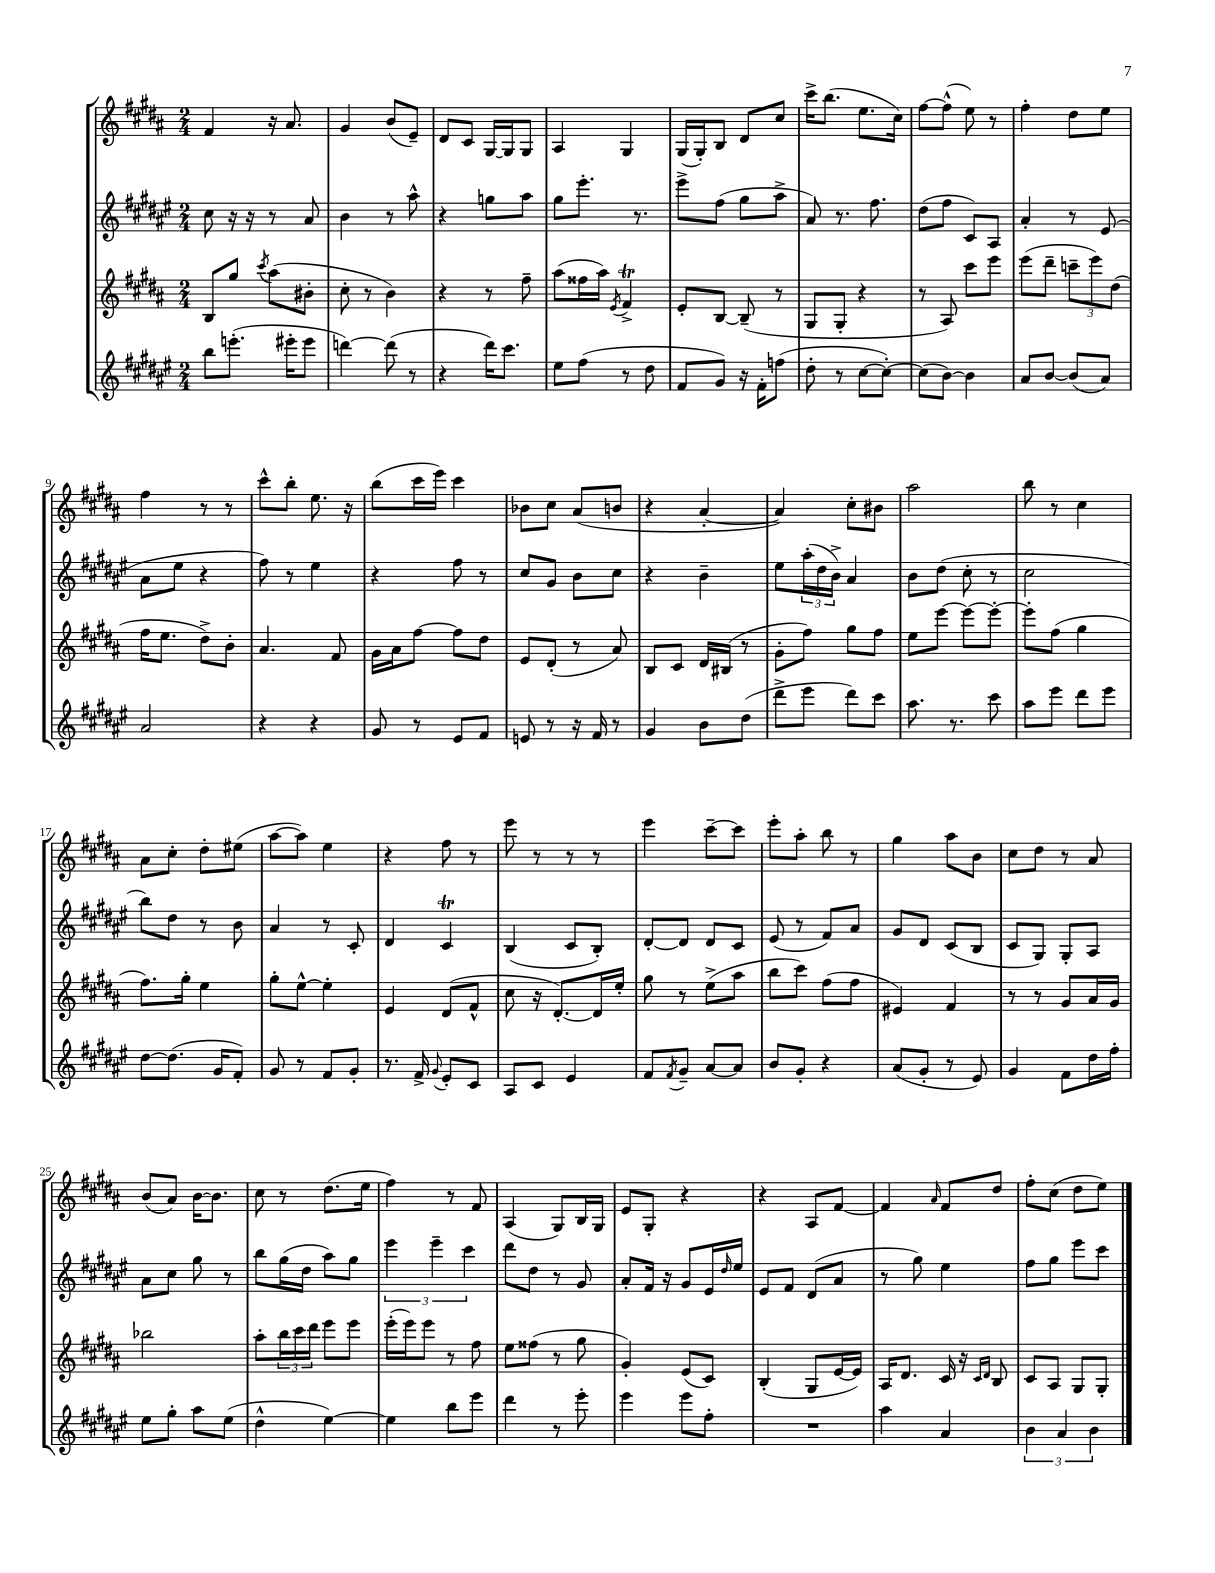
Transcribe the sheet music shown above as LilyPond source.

<<
\new StaffGroup <<
\new Staff = "s0" {
    \clef treble \key b \major \numericTimeSignature \time 2/4
    fis'4 r16 ais'8. |
    gis'4 b'8( e'8--) |
    dis'8 cis'8 gis16~ gis16 gis8 |
    ais4 gis4 |
    gis16( gis16-.) b8 dis'8 cis''8 |
    cis'''16-> b''8.( e''8. cis''16) |
    fis''8~ fis''8-^( e''8) r8 |
    fis''4-. dis''8 e''8 |
    fis''4 r8 r8 |
    cis'''8-^ b''8-. e''8. r16 |
    b''8( cis'''16 e'''16) cis'''4 |
    bes'8 cis''8 ais'8( b'8 |
    r4 ais'4~-. |
    ais'4) cis''8-. bis'8 |
    ais''2 |
    b''8 r8 cis''4 |
    ais'8 cis''8-. dis''8-. eis''8( |
    ais''8~ ais''8) e''4 |
    r4 fis''8 r8 |
    e'''8 r8 r8 r8 |
    e'''4 cis'''8~-- cis'''8 |
    e'''8-. ais''8-. b''8 r8 |
    gis''4 ais''8 b'8 |
    cis''8 dis''8 r8 ais'8 |
    b'8( ais'8) b'16~ b'8. |
    cis''8 r8 dis''8.( e''16 |
    fis''4) r8 fis'8 |
    ais4( gis8) b16 gis16 |
    e'8 gis8-. r4 |
    r4 ais8 fis'8~ |
    fis'4 \grace { ais'16 } fis'8 dis''8 |
    fis''8-. cis''8( dis''8 e''8) \bar "|." |
}
\new Staff = "s1" {
    \clef treble \key fis \major \numericTimeSignature \time 2/4
    cis''8 r16 r16 r8 ais'8 |
    b'4 r8 ais''8-^ |
    r4 g''8 ais''8 |
    gis''8 eis'''8.-. r8. |
    eis'''8-> fis''8( gis''8 ais''8-> |
    ais'8) r8. fis''8. |
    dis''8( fis''8 cis'8) ais8 |
    ais'4-. r8 eis'8( |
    ais'8 eis''8 r4 |
    fis''8) r8 eis''4 |
    r4 fis''8 r8 |
    cis''8 gis'8 b'8 cis''8 |
    r4 b'4-- |
    eis''8 \tuplet 3/2 { ais''16-.( dis''16 b'16->) } ais'4 |
    b'8 dis''8( cis''8-. r8 |
    cis''2 |
    b''8) dis''8 r8 b'8 |
    ais'4 r8 cis'8-. |
    dis'4 cis'4\trill |
    b4( cis'8 b8-.) |
    dis'8~-. dis'8 dis'8 cis'8 |
    eis'8( r8 fis'8) ais'8 |
    gis'8 dis'8 cis'8( b8 |
    cis'8 gis8) gis8-. ais8 |
    ais'8 cis''8 gis''8 r8 |
    b''8 gis''16( dis''16 ais''8) gis''8 |
    \tuplet 3/2 { eis'''4 eis'''4-- cis'''4 } |
    dis'''8 dis''8 r8 gis'8 |
    ais'8-. fis'16 r16 gis'8 eis'16 \grace { dis''16 } eis''16 |
    eis'8 fis'8 dis'8( ais'8 |
    r8 gis''8) eis''4 |
    fis''8 gis''8 eis'''8 cis'''8 \bar "|." |
}
\new Staff = "s2" {
    \clef treble \key b \major \numericTimeSignature \time 2/4
    b8 gis''8 \acciaccatura { cis'''8 } ais''8( bis'8-. |
    cis''8-. r8 b'4) |
    r4 r8 fis''8-- |
    ais''8( fisis''16 ais''16) \acciaccatura { e'8 } fis'4->\trill |
    e'8-. b8~ b8--( r8 |
    gis8 gis8-. r4 |
    r8 ais8) cis'''8 e'''8 |
    e'''8( dis'''8-- \tuplet 3/2 { c'''8-- e'''8) dis''8( } |
    fis''16 e''8. dis''8->) b'8-. |
    ais'4. fis'8 |
    gis'16 ais'16 fis''8~ fis''8 dis''8 |
    e'8 dis'8-.( r8 ais'8) |
    b8 cis'8 dis'16 bis16( r8 |
    gis'8-. fis''8) gis''8 fis''8 |
    e''8 e'''8~ e'''8~ e'''8~-. |
    e'''8-. fis''8( gis''4 |
    fis''8.) gis''16-. e''4 |
    gis''8-. e''8~-^ e''4-. |
    e'4 dis'8( fis'8-^ |
    cis''8 r16 dis'8.~-.) dis'16 e''16-. |
    gis''8 r8 e''8->( ais''8 |
    b''8 cis'''8) fis''8( fis''8 |
    eis'4) fis'4 |
    r8 r8 gis'8 ais'16 gis'16 |
    bes''2 |
    ais''8-. \tuplet 3/2 { b''16 cis'''16 dis'''16 } e'''8 e'''8 |
    e'''16-.( e'''16) e'''8 r8 fis''8 |
    e''8 fisis''8( r8 gis''8 |
    gis'4-.) e'8( cis'8) |
    b4-.( gis8 e'16~ e'16) |
    ais16 dis'8. cis'16 r16 \grace { cis'16 dis'16 } b8 |
    cis'8 ais8 gis8 gis8-. \bar "|." |
}
\new Staff = "s3" {
    \clef treble \key fis \major \numericTimeSignature \time 2/4
    b''8 e'''8.-.( eis'''16-. eis'''8 |
    d'''4~) d'''8( r8 |
    r4 dis'''16) cis'''8. |
    eis''8 fis''8( r8 dis''8 |
    fis'8 gis'8) r16 fis'16-. f''8( |
    dis''8-. r8 cis''8~ cis''8~-.) |
    cis''8( b'8~) b'4 |
    ais'8 b'8~ b'8( ais'8) |
    ais'2 |
    r4 r4 |
    gis'8 r8 eis'8 fis'8 |
    e'8 r8 r16 fis'16 r8 |
    gis'4 b'8 dis''8( |
    dis'''8-> eis'''8 dis'''8) cis'''8 |
    ais''8. r8. cis'''8 |
    ais''8 eis'''8 dis'''8 eis'''8 |
    dis''8~ dis''8.( gis'16 fis'8-.) |
    gis'8 r8 fis'8 gis'8-. |
    r8. fis'16-> \appoggiatura { gis'8 } eis'8-. cis'8 |
    ais8 cis'8 eis'4 |
    fis'8 \acciaccatura { fis'8 } gis'8-- ais'8~ ais'8 |
    b'8 gis'8-. r4 |
    ais'8( gis'8-. r8 eis'8) |
    gis'4 fis'8 dis''16 fis''16-. |
    eis''8 gis''8-. ais''8 eis''8( |
    dis''4-^ eis''4~) |
    eis''4 b''8 eis'''8 |
    dis'''4 r8 eis'''8-. |
    eis'''4 eis'''8 fis''8-. |
    R2 |
    ais''4 ais'4 |
    \tuplet 3/2 { b'4 ais'4 b'4 } \bar "|." |
}
>>
>>
